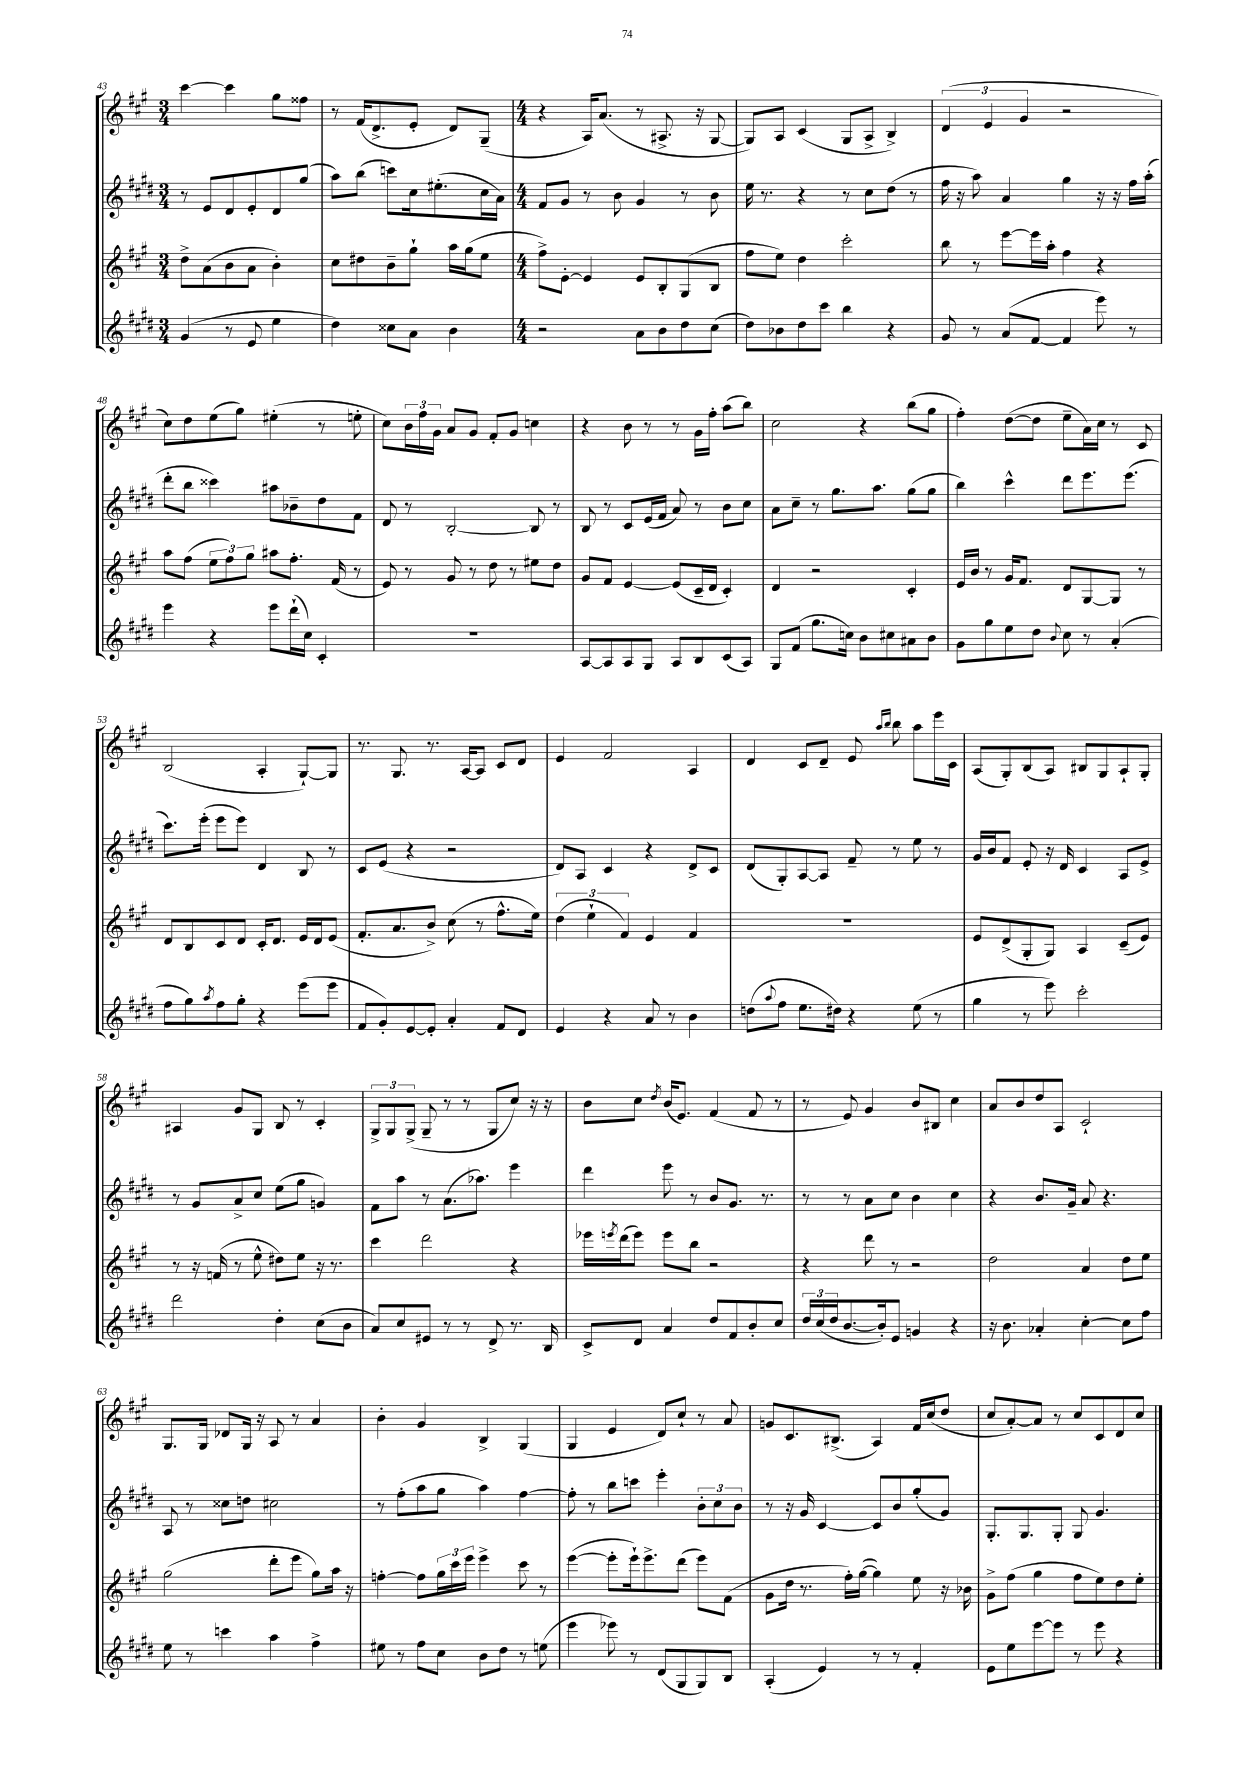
<<
\new StaffGroup <<
\new Staff = "s0" {
    \clef treble \key a \major \numericTimeSignature \time 3/4
    cis'''4~ cis'''4 gis''8 fisis''8 |
    r8 fis'16( d'8.-> e'8-. d'8) gis8--( |
    \numericTimeSignature \time 4/4 r4 a16) a'8.( r8 ais8.-> r16 gis8~ |
    gis8) a8 cis'4( gis8 a8-> b4->) |
    \tuplet 3/2 { d'4( e'4 gis'4 } r2 |
    cis''8) d''8 e''8( gis''8) eis''4-.( r8 e''8-. |
    cis''8) \tuplet 3/2 { b'16 fis''16 gis'16 } a'8 gis'8 fis'8-. gis'8 c''4 |
    r4 b'8 r8 r8 gis'16 fis''16-. a''8( b''8) |
    cis''2 r4 b''8( gis''8 |
    fis''4-.) d''8~( d''8 e''8-- a'16) cis''16 r8 cis'8 |
    b2( a4-. gis8~-!) gis8 |
    r8. gis8. r8. a16~ a8 cis'8 d'8 |
    e'4 fis'2 a4 |
    d'4 cis'8 d'8-- e'8 \grace { a''16 b''16 } b''8 a''8 e'''16 cis'16 |
    a8( gis8-.) b8( a8) bis8 gis8 a8-! gis8-. |
    ais4 gis'8 gis8 b8 r8 cis'4-. |
    \tuplet 3/2 { gis8-> gis8 gis8->( } gis8-- r8 r8 gis8 cis''8) r16 r16 |
    b'8 cis''8 \acciaccatura { d''8 } b'16( e'8.) fis'4( fis'8 r8 |
    r8 e'8) gis'4 b'8 bis8 cis''4 |
    a'8 b'8 d''8 a8 cis'2-! |
    gis8. gis16 des'8 gis16 r16 a8 r8 a'4 |
    b'4-. gis'4 b4-> gis4( |
    gis4 e'4 d'8) cis''8-! r8 a'8 |
    g'8 cis'8. bis8.->( a4) fis'16 cis''16( d''8 |
    cis''8 a'8~-.) a'8 r8 cis''8 cis'8 d'8 cis''8 \bar "|." |
}
\new Staff = "s1" {
    \clef treble \key e \major \numericTimeSignature \time 3/4
    r8 e'8 dis'8 e'8-. dis'8 gis''8( |
    a''8) b''8( c'''8) cis''16 eis''8.-.( cis''16 a'16) |
    \numericTimeSignature \time 4/4 fis'8 gis'8 r8 b'8 gis'4 r8 b'8 |
    e''16 r8. r4 r8 cis''8 dis''8( r8 |
    fis''16 r16 a''8) a'4 gis''4 r16 r16 fis''16 a''16-.( |
    dis'''8-. b''8 cisis'''4) ais''8 bes'8-- dis''8 fis'8 |
    dis'8 r8 b2~-. b8 r8 |
    b8 r8 cis'8 e'16( fis'16 a'8) r8 b'8 cis''8 |
    a'8 cis''8-- r8 gis''8. a''8. gis''8( gis''8 |
    b''4) cis'''4-^ dis'''8 e'''8. e'''8.( |
    cis'''8.) e'''16-.( e'''8 e'''8) dis'4 b8 r8 |
    cis'8 e'8( r4 r2 |
    dis'8) a8 cis'4 r4 dis'8-> cis'8 |
    dis'8( gis8-.) a8~ a8 fis'8-- r8 e''8 r8 |
    gis'16 b'16 fis'8 e'8-. r16 dis'16 cis'4 a8 e'8-> |
    r8 gis'8 a'8-> cis''8 e''8( gis''8 g'4) |
    fis'8 a''8 r8 a'8.( aes''8.) e'''4 |
    dis'''4 e'''8 r8 b'8 gis'8. r8. |
    r8 r8 a'8 cis''8 b'4 cis''4 |
    r4 b'8. gis'16-- a'8 r4. |
    a8 r8 cisis''8 d''8 cis''2 |
    r8 fis''8-.( a''8 gis''8 a''4) fis''4~ |
    fis''8-. r8 b''8 c'''8 e'''4-. \tuplet 3/2 { b'8-. cis''8 b'8 } |
    r8 r16 gis'16 cis'4~ cis'8 b'8 gis''8-.( gis'8) |
    gis8.-. gis8. gis8-. gis8 gis'4. \bar "|." |
}
\new Staff = "s2" {
    \clef treble \key a \major \numericTimeSignature \time 3/4
    d''8-> a'8( b'8 a'8 b'4-.) |
    cis''8 dis''8 b'8-- gis''8-! a''16 gis''16( e''8 |
    \numericTimeSignature \time 4/4 fis''8->) e'8~-. e'4 e'8 b8-. gis8( b8 |
    fis''8 e''8) d''4 cis'''2-. |
    b''8 r8 e'''8~ e'''16 a''16-. fis''4 r4 |
    a''8 fis''8( \tuplet 3/2 { e''8 fis''8) gis''8 } ais''8 fis''8.-. fis'16( r8 |
    e'8) r8 gis'8 r8 d''8 r8 eis''8 d''8 |
    gis'8 fis'8 e'4~ e'8( cis'16-- d'16 cis'4-.) |
    d'4 r2 cis'4-. |
    e'16 b'16 r8 gis'16 fis'8. d'8 gis8~ gis8 r8 |
    d'8 b8 cis'8 d'8 cis'16-. d'8. e'16 d'16 e'8( |
    fis'8.-. a'8. b'8->) cis''8( r8 fis''8.-^ e''16) |
    \tuplet 3/2 { d''4( e''4-! fis'4) } e'4 fis'4 |
    R1 |
    e'8 d'8->( gis8-. gis8) a4 cis'8--( e'8) |
    r8 r16 f'16( r8 e''8-^ dis''8) e''8 r16 r8. |
    cis'''4 d'''2 r4 |
    ees'''16 \acciaccatura { e'''8 } d'''16( e'''8) e'''8 b''8 r2 |
    r4 d'''8 r8 r2 |
    d''2 a'4 d''8 e''8 |
    gis''2( d'''8-. e'''8 gis''8) a''16 r16 |
    f''4~-. f''8 \tuplet 3/2 { gis''16 cis'''16 e'''16 } e'''4-> cis'''8 r8 |
    e'''4~( e'''8-. e'''16-!) e'''8.-> d'''8( e'''8) fis'8( |
    gis'8 d''16 r8. fis''16-.) gis''16~( gis''4) e''8 r16 bes'16 |
    gis'8-> fis''8( gis''4 fis''8 e''8) d''8 e''8-. \bar "|." |
}
\new Staff = "s3" {
    \clef treble \key e \major \numericTimeSignature \time 3/4
    gis'4( r8 e'8 e''4 |
    dis''4) cisis''8 a'8 b'4 |
    \numericTimeSignature \time 4/4 r2 a'8 b'8 dis''8 cis''8( |
    dis''8) bes'8 dis''8 cis'''8 b''4 r4 |
    gis'8 r8 a'8( fis'8~ fis'4 e'''8) r8 |
    e'''4 r4 e'''8 dis'''16-!( cis''16) cis'4-. |
    R1 |
    a8~ a8 a8 gis8 a8 b8 cis'8( a8) |
    gis8 fis'8( gis''8. c''16) b'8 cis''8 ais'8 b'8 |
    gis'8 gis''8 e''8 dis''8 \appoggiatura { b'8 } cis''8 r8 a'4-.( |
    fis''8 gis''8) \acciaccatura { a''8 } fis''8 gis''8-. r4 e'''8( e'''8 |
    fis'8 gis'8-.) e'8~ e'8-. a'4-. fis'8 dis'8 |
    e'4 r4 a'8 r8 b'4 |
    d''8( \appoggiatura { a''8 } fis''8 e''8. dis''16) r4 e''8( r8 |
    gis''4 r8 e'''8) cis'''2-. |
    dis'''2 dis''4-. cis''8( b'8 |
    a'8) cis''8 eis'8 r8 r8 dis'8-> r8. b16 |
    cis'8-> dis'8 a'4 dis''8 fis'8 b'8-. cis''8 |
    \tuplet 3/2 { dis''16 cis''16( dis''16 } b'8.~ b'16-.) e'8 g'4 r4 |
    r16 b'8. aes'4-. cis''4~-. cis''8 fis''8 |
    e''8 r8 c'''4 a''4 fis''4-> |
    eis''8 r8 fis''8 cis''8 b'8 dis''8 r8 e''8( |
    e'''4 ees'''8) r8 dis'8( gis8 gis8) b8 |
    a4-.( e'4) r8 r8 fis'4-. |
    e'8 e''8 e'''8~ e'''8 r8 e'''8 r4 \bar "|." |
}
>>
>>
\layout { \context { \Score currentBarNumber = #43 } }
